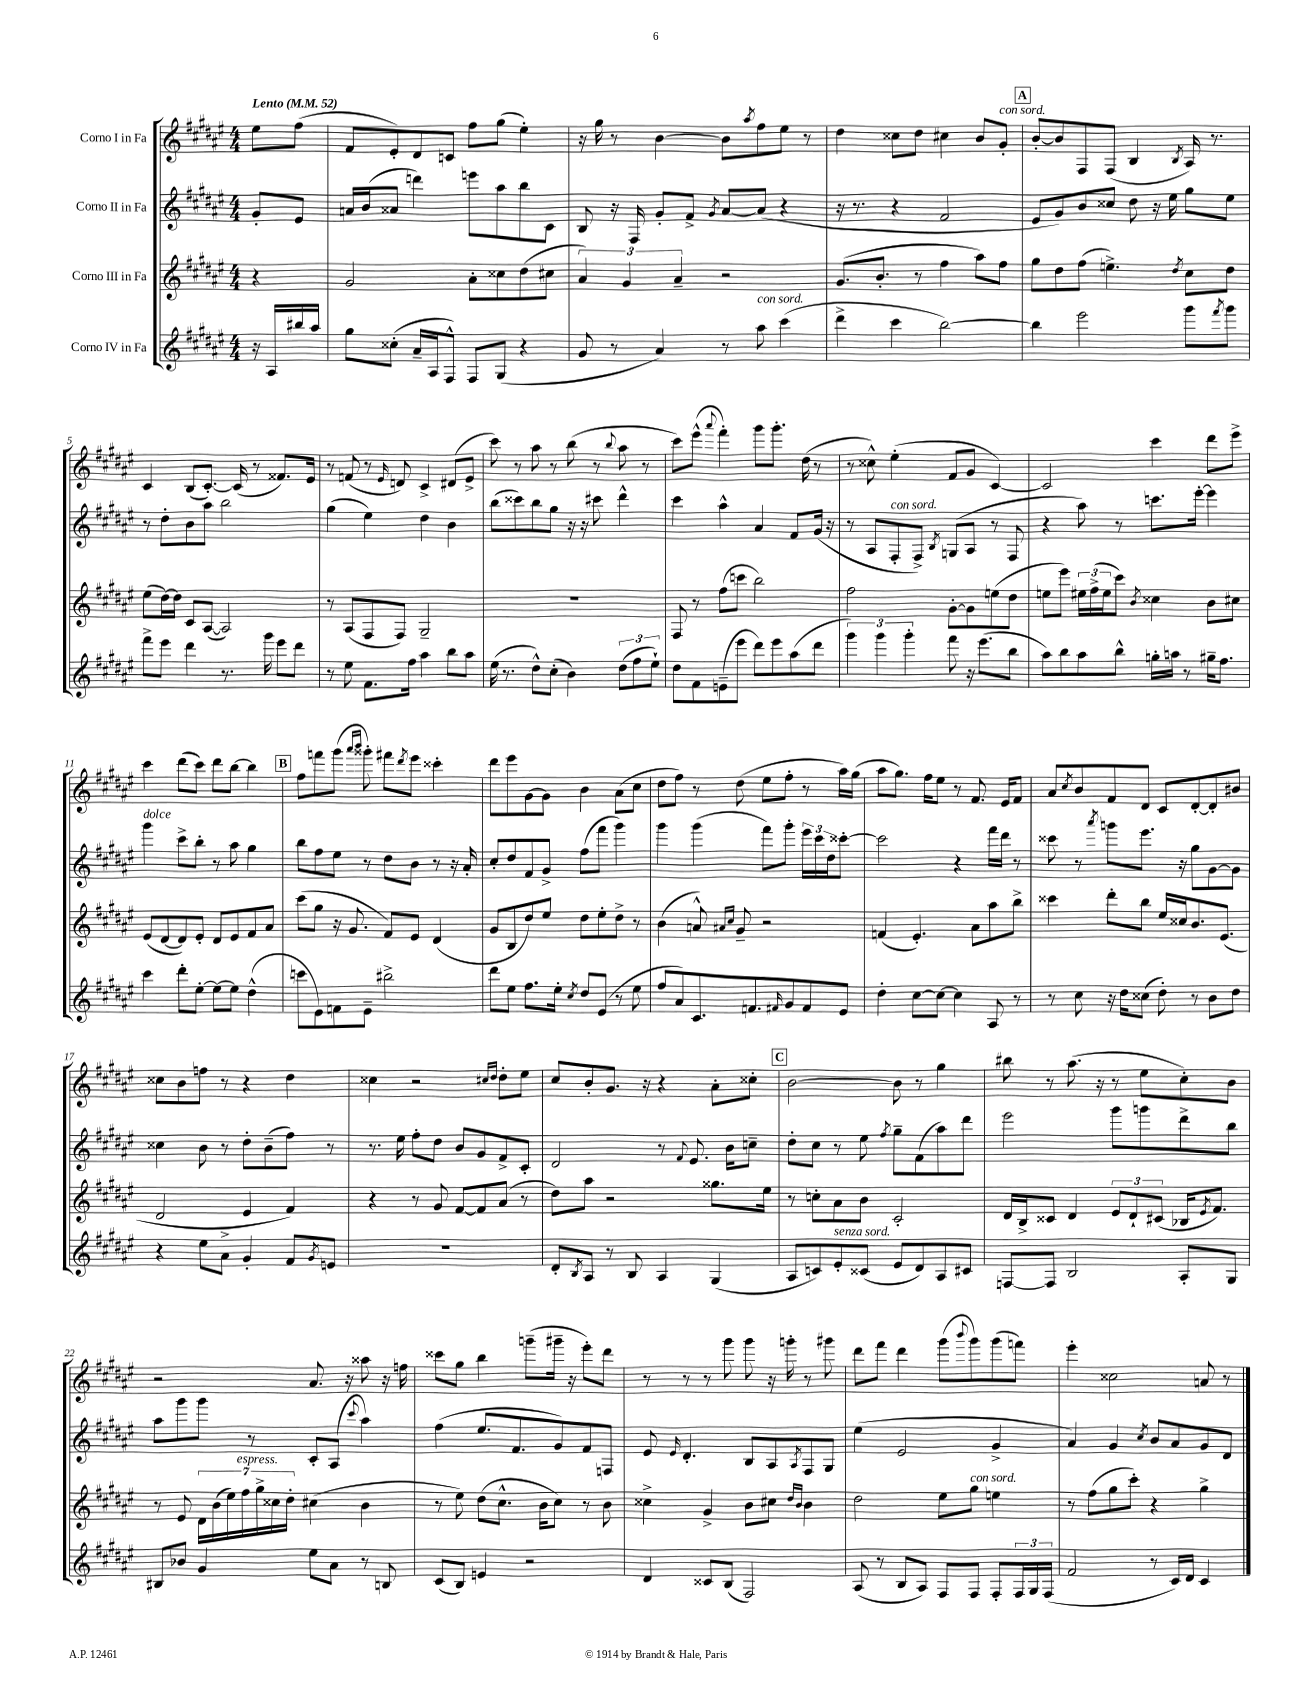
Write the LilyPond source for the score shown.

<<
\new StaffGroup <<
\new Staff = "s0" \with { instrumentName = "Corno I in Fa" } {
    \clef treble \key fis \major \numericTimeSignature \time 4/4 \partial 4 \tempo "Lento" 4 = 52
    eis''8 fis''8( |
    fis'8 eis'8-.) dis'8 c'8 fis''8 gis''8( eis''4-.) |
    r16 gis''16 r8 b'4~ b'8 \acciaccatura { ais''8 } fis''8 eis''8 r8 |
    dis''4 cisis''8 dis''8 cis''4 b'8 gis'8-.^\markup { \italic "con sord." } |
    \mark \markup { \box "A" } b'8~-. b'8 fis8 fis8( b4 \acciaccatura { b8 } ais16) r8. |
    cis'4 b8( cis'8.~-.) cis'16( r8 fisis'8.) eis'16 |
    r8 f'8( r8 \grace { eis'16 } d'8) cis'4-> dis'8( eis'8-> |
    cis'''8) r8 ais''8 r8 b''8( r8 \appoggiatura { b''8 } ais''8 r8 |
    cis'''8) eis'''8-^( \appoggiatura { ais'''8 } fis'''4-.) gis'''8 gis'''8.-. dis''16( r8 |
    r8 cisis''8-^) eis''4-.( fis'8 gis'8 cis'4~) |
    cis'2 cis'''4 dis'''8 eis'''8-> |
    cis'''4 dis'''8( cis'''8) dis'''8 b''8~ b''4 |
    \mark \markup { \box "B" } fis''8 f'''8 gis'''8( \grace { ais'''16 b'''16 } gisis'''8-.) fis'''8 \acciaccatura { dis'''8 } eis'''8 cisis'''4-. |
    dis'''8 eis'''8 gis'8~ gis'8 b'4 ais'8( cis''8 |
    dis''8 fis''8) r8 dis''8( eis''8 fis''8-. r8 ais''16) gis''16( |
    ais''8 gis''8.) fis''16 eis''8 r8 fis'8. eis'16 fis'8 |
    ais'8 \acciaccatura { cis''8 } b'8 fis'8 dis'8 cis'8 dis'8~-. dis'8-. bis'8 |
    cisis''8 b'8 f''8 r8 r4 dis''4 |
    cisis''4 r2 \grace { cis''16 dis''16 } dis''8-. eis''8 |
    cis''8 b'8-. gis'8. r16 r4 ais'8-. cisis''8-. |
    \mark \markup { \box "C" } b'2~ b'8 r8 gis''4 |
    bis''8 r8 ais''8.( r16 r8 eis''8 cis''8-.) b'8 |
    r2 ais'8. r16 aisis''8 r16 f''16 |
    cisis'''8 gis''8 b''4 g'''8--( gis'''16-- r16 eis'''8-.) dis'''8 |
    r8 r8 r8 gis'''8 gis'''8 r16 g'''16-. r8 gis'''8 |
    dis'''8 fis'''8 dis'''4 gis'''8( \appoggiatura { b'''8 } gis'''8) gis'''8( f'''8) |
    eis'''4-. cisis''2 a'8 r8 \bar "|." |
}
\new Staff = "s1" \with { instrumentName = "Corno II in Fa" } {
    \clef treble \key fis \major \numericTimeSignature \time 4/4 \partial 4
    gis'8-. eis'8 |
    a'16 b'16( aisis'8 d'''4) e'''8 ais''8 b''8 cis'8 |
    b8 r16 fis16 gis'8-. fis'8-> \acciaccatura { gis'8 } ais'8~ ais'8( r4 |
    r16 r8. r4 fis'2 |
    \mark \markup { \box "A" } eis'8 gis'8) b'8 cisis''8 dis''8 r16 eis''16 gis''8 eis''8 |
    r8 dis''8-. b'8 ais''8 b''2 |
    gis''4( eis''4) dis''4 b'4 |
    b''8( cisis'''8) b''8 gis''8 r16 r16 cis'''8 dis'''4-^ |
    cis'''4 ais''4-^ ais'4 fis'8 gis'16( r16 |
    r8 ais8 fis8-.^\markup { \italic "con sord." } fis8->) \acciaccatura { b8 } g8( ais8 r8 fis8 |
    r4 ais''8) r8 c'''8. eis'''16~-. eis'''4 |
    gis'''4^\markup { \italic "dolce" } cis'''8-> b''8-. r8 ais''8 gis''4 |
    \mark \markup { \box "B" } b''8 fis''8 eis''8 r8 dis''8 b'8 r8 r16 ais'16-. |
    cis''8-. dis''8 fis'8 gis'8-> fis''8( fis'''8 gis'''4) |
    gis'''4 gis'''4( fis'''8) gis'''8-. \tuplet 3/2 { eis'''16 cis'''16 dis''16 } cisis'''8~-. |
    cisis'''2 r4 fis'''16 dis'''16 r8 |
    cisis'''8 r8 \acciaccatura { ais'''8 } g'''8 eis'''8. r16 gis''8 gis'8~ gis'8 |
    cisis''4 b'8 r8 dis''8-. b'8--( fis''8) r8 |
    r8. eis''16 fis''8-. dis''8 b'8 gis'8 fis'8-> cis'8-. |
    dis'2 r8 \appoggiatura { fis'8 } eis'8. b'16 c''8-- |
    \mark \markup { \box "C" } dis''8-. cis''8 r8 eis''8 \acciaccatura { fis''8 } gis''8-- fis'8( ais''8) dis'''8 |
    eis'''2 gis'''8 g'''8 dis'''8-> b''8 |
    ais''8 gis'''8 gis'''8 r8 cis'8-. ais8( \appoggiatura { cis'''8 } ais''4) |
    fis''4( eis''8. fis'8. gis'8) fis'8 f8 |
    eis'8 \grace { eis'16 } dis'4.-. b8 ais8 \acciaccatura { ais8 } fis8 gis8 |
    eis''4( eis'2 gis'4-> |
    ais'4) gis'4 \acciaccatura { cis''8 } b'8 ais'8 gis'8 dis'8 \bar "|." |
}
\new Staff = "s2" \with { instrumentName = "Corno III in Fa" } {
    \clef treble \key fis \major \numericTimeSignature \time 4/4 \partial 4
    r4 |
    gis'2 ais'8-. cisis''8 dis''8( cis''8 |
    \tuplet 3/2 { ais'4) gis'4 ais'4-- } r2 |
    gis'8.( b'8.-. r8 fis''4 ais''8) fis''8 |
    \mark \markup { \box "A" } gis''8 dis''8 fis''8( e''4.->) \acciaccatura { dis''8 } cis''8 dis''8 |
    eis''8( dis''16~) dis''16 cis'8 ais8~( ais2) |
    r8 ais8( fis8 fis8) gis2-- |
    R1 |
    fis8 r8 fis''8( c'''8 b''2) |
    fis''2 gis'8~-. gis'8 e''8( dis''8 |
    e''8 eis'''8) \tuplet 3/2 { eis''16 fis''16->( eis''16 } cis'''8) \acciaccatura { b'8 } cisis''4 b'8 cis''8 |
    eis'8( dis'8~ dis'8) eis'8-. dis'8 eis'8 fis'8 ais'8 |
    \mark \markup { \box "B" } cis'''8( gis''8 r16 gis'8. fis'8) eis'8 dis'4( |
    gis'8 b8 dis''8) eis''8 dis''8 eis''8-. dis''8-> r8 |
    b'4( a'8-^) \grace { ais'16 cis''16 } gis'8-- r2 |
    f'4( eis'4.-.) ais'8 ais''8 b''8-> |
    cisis'''4 dis'''8-. b''8 eis''16 cisis''16 b'8. eis'8.( |
    dis'2 eis'4 fis'4) |
    r4 r8 gis'8 fis'8~ fis'8 ais'8( r8 |
    dis''8) ais''8 r2 gisis''8. eis''16 |
    \mark \markup { \box "C" } r8 c''8-. ais'8 b'8 cis'2-. |
    dis'16 b16-> cisis'8 dis'4 \tuplet 3/2 { eis'8 dis'8-! cis'8( } bes16 \acciaccatura { eis'8 } fis'8.) |
    r8 eis'8 \tuplet 7/4 { dis'16 b'16( eis''16) fis''16^\markup { \italic "espress." } gis''16-> cisis''16 dis''16-. } cis''4( b'4 |
    r8 eis''8) dis''8( cis''8.-^ b'16 cis''8) r8 b'8 |
    cisis''4-> gis'4-> b'8 cis''8 \grace { dis''16 b'16 } b'4 |
    dis''2 eis''8 gis''8^\markup { \italic "con sord." } e''4 |
    r8 fis''8( gis''8 cis'''8-.) r4 gis''4-> \bar "|." |
}
\new Staff = "s3" \with { instrumentName = "Corno IV in Fa" } {
    \clef treble \key fis \major \numericTimeSignature \time 4/4 \partial 4
    r16 ais16 bis''16 ais''16 |
    gis''8 cisis''8-.( ais'16-- ais16 fis8-^) fis8 gis8( r4 |
    gis'8 r8 ais'4) r8 ais''8^\markup { \italic "con sord." } cis'''4( |
    dis'''4-> cis'''4 b''2~) |
    \mark \markup { \box "A" } b''4 eis'''2 gis'''8 \acciaccatura { fis'''8 } gis'''8 |
    fis'''8-> eis'''8 dis'''4 r8. gis'''16 eis'''8 dis'''8 |
    r8 eis''8 fis'8. fis''16 ais''4 b''8 ais''8 |
    eis''16( r8. dis''8-^) cis''8-.( b'4) \tuplet 3/2 { dis''8( fis''8 eis''8-!) } |
    dis''8 fis'8 e'8--( eis'''8 dis'''8) eis'''8 ais''8( dis'''8 |
    \tuplet 3/2 { gis'''4) gis'''4 gis'''4-. } fis'''8 r16 eis'''8.( b''8 |
    ais''8) b''8 ais''8 b''8-^ g''16-. a''16 r8 gis''16-- fis''8. |
    cis'''4 dis'''8-. eis''8~-. eis''8~ eis''8 dis''4-^( |
    \mark \markup { \box "B" } c'''8 eis'8) f'8 eis'8-- bis''2-> |
    dis'''8 eis''8 fis''8. eis''16-. \acciaccatura { cis''8 } dis''8 eis'8( r8 eis''8 |
    fis''8 ais'8) cis'8. f'8. \grace { fis'16 } gis'8 fis'8 eis'8 |
    dis''4-. cis''8~ cis''8~ cis''4 ais8 r8 |
    r8 cis''8 r16 dis''16 cisis''8( dis''8-.) r8 b'8 dis''8 |
    r4 eis''8 ais'8-> gis'4-. fis'8 \acciaccatura { gis'8 } e'8 |
    R1 |
    dis'8-. \acciaccatura { b8 } ais8 r8 b8 ais4 gis4( |
    \mark \markup { \box "C" } ais8 c'8) eis'8-.^\markup { \italic "senza sord." } cisis'8( eis'8 dis'8) ais8 cis'8 |
    f8~ f8 b2 ais8-. gis8 |
    bis8 bes'8 gis'4 eis''8 ais'8 r8 b8 |
    cis'8( b8) e'4 r2 |
    dis'4 cisis'8 b8( fis2) |
    ais8( r8 b8 ais8) fis8 fis8 fis8-. \tuplet 3/2 { fis16 gis16 fis16( } |
    fis'2 r8 cis'16) dis'16 cis'4 \bar "|." |
}
>>
>>
